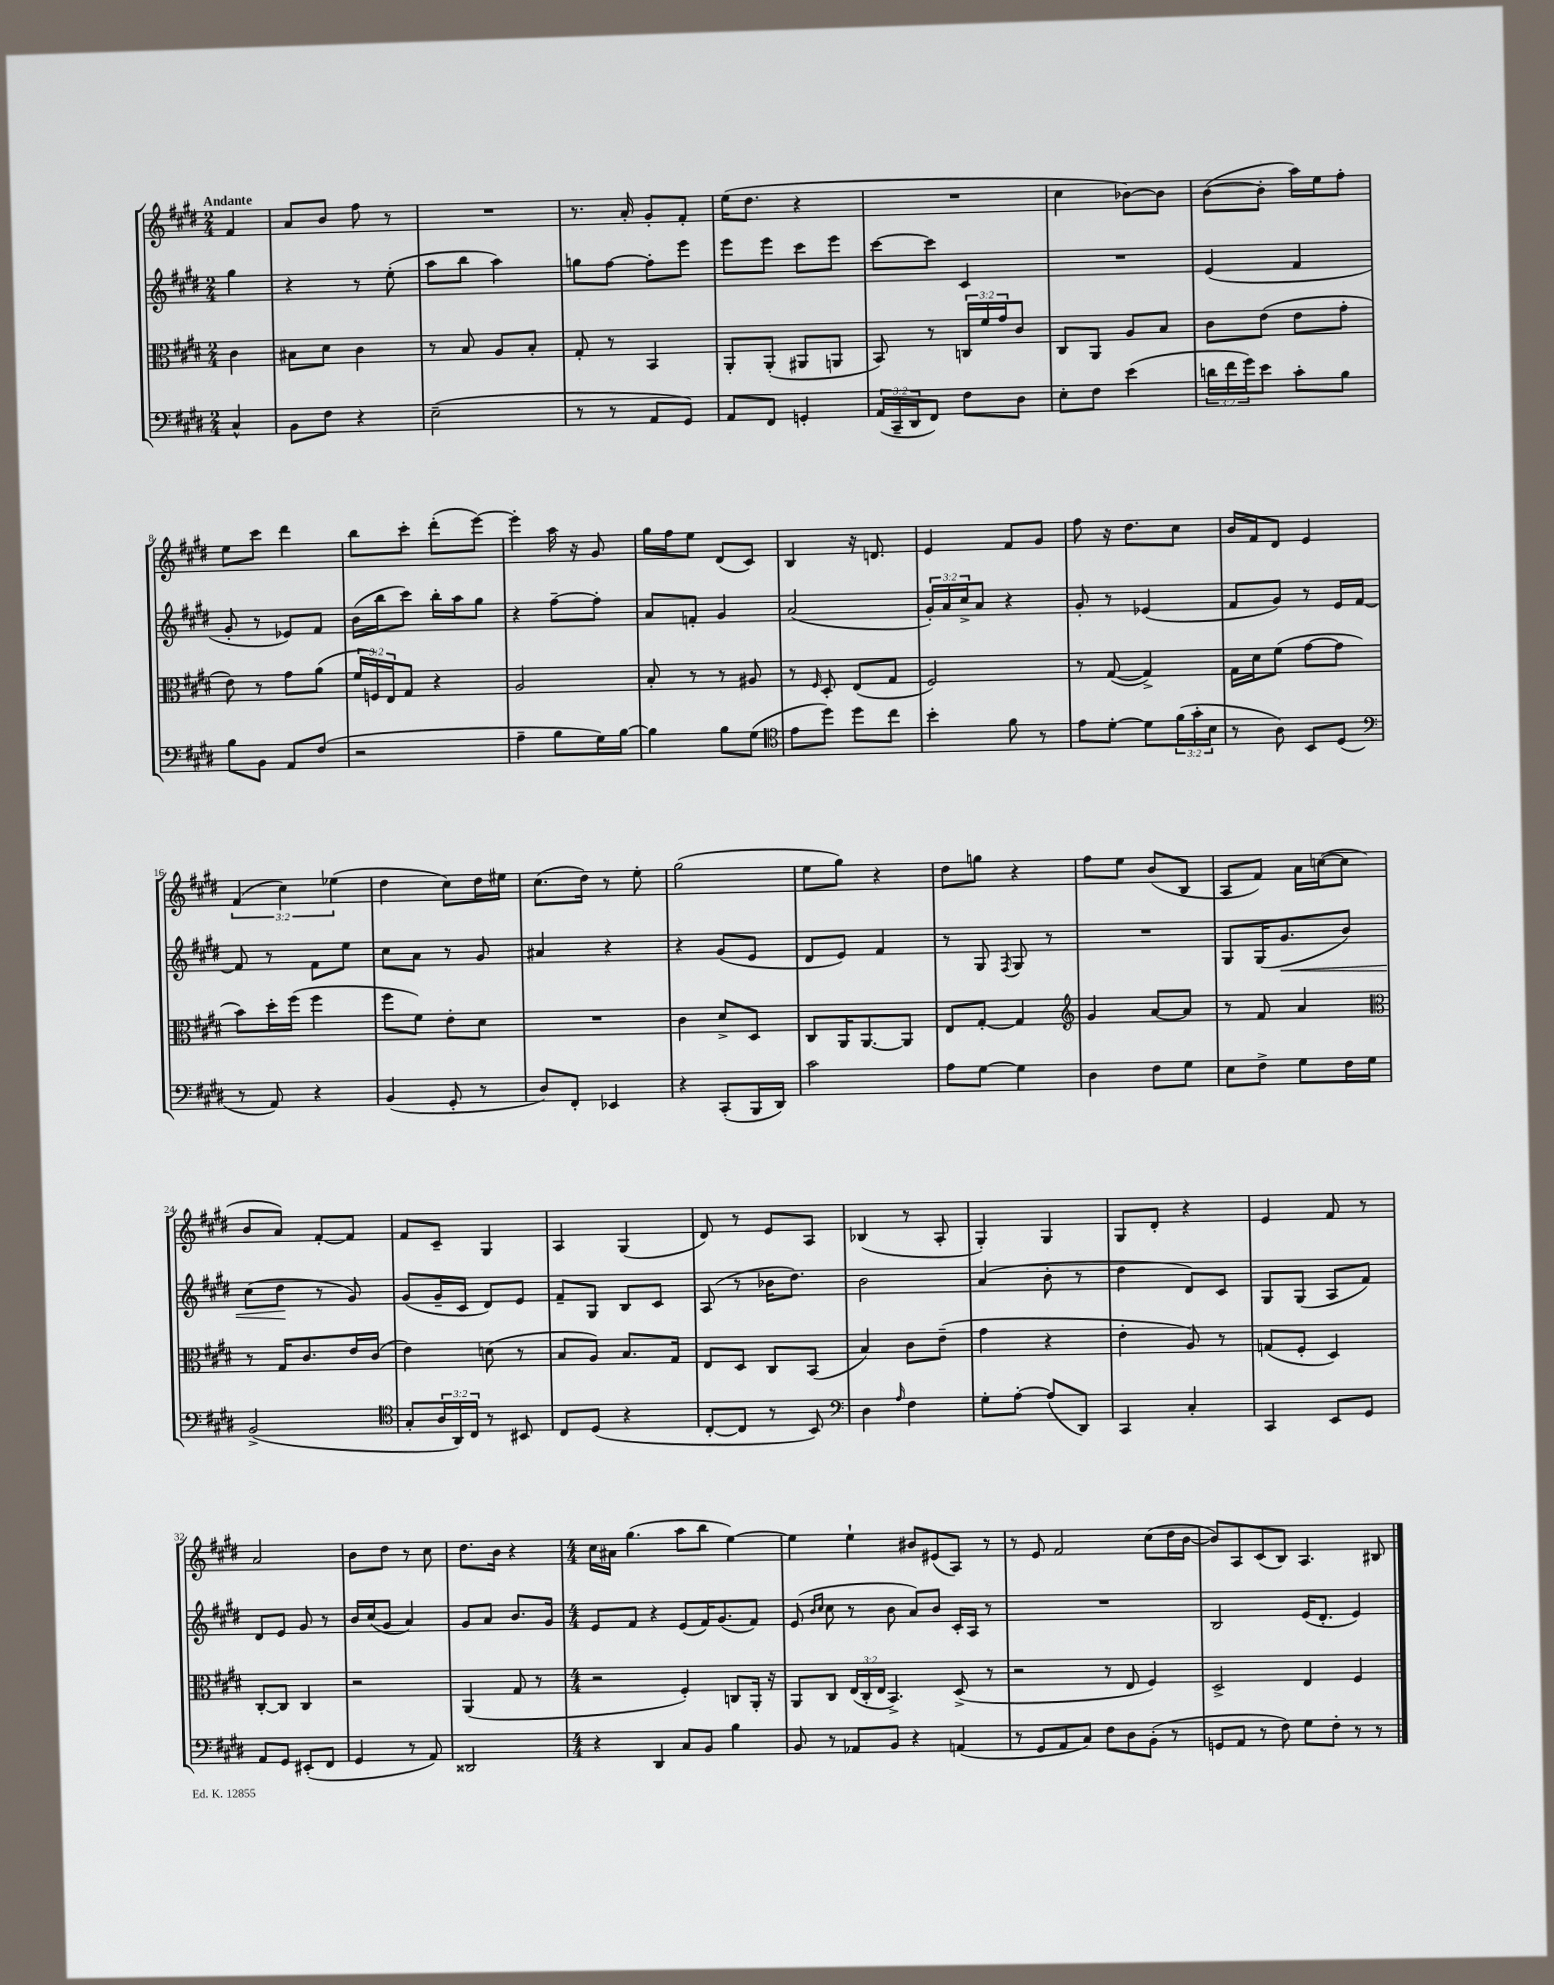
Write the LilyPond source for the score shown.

<<
\new StaffGroup <<
\new Staff = "s0" {
    \clef treble \key e \major \numericTimeSignature \time 2/4 \override Staff.TupletNumber.text = #tuplet-number::calc-fraction-text \partial 4 \tempo "Andante"
    fis'4 |
    a'8 b'8 fis''8 r8 |
    R2 |
    r8. a'16-. gis'8-. fis'8-. |
    e''16( dis''8. r4 |
    R2 |
    cis''4 bes'8~) bes'8 |
    b'8~( b'8-. a''16) e''16 fis''8-. |
    e''8 cis'''8 dis'''4 |
    b''8 cis'''8-. dis'''8-.( e'''8~) |
    e'''4-. a''16 r16 gis'8 |
    gis''16 fis''16 e''8 dis'8( cis'8) |
    b4 r16 d'8. |
    e'4 fis'8 gis'8 |
    fis''8 r16 dis''8. cis''8 |
    b'16 fis'16 dis'8 e'4 |
    \tuplet 3/2 { fis'4( cis''4) ees''4( } |
    dis''4 cis''8) dis''16 eis''16 |
    cis''8.( dis''16) r8 e''8-. |
    gis''2( |
    e''8 gis''8) r4 |
    dis''8 g''8 r4 |
    fis''8 e''8 b'8( b8 |
    a8 fis'8) a'16 c''16~( c''8 |
    b'8 a'8) fis'8~-. fis'8 |
    fis'8 cis'8-- gis4 |
    a4 gis4( |
    dis'8) r8 e'8 a8 |
    bes4( r8 a8-. |
    gis4-.) gis4 |
    gis8 dis'8-. r4 |
    e'4 fis'8 r8 |
    a'2 |
    b'8 dis''8 r8 cis''8 |
    dis''8. b'16 r4 |
    \numericTimeSignature \time 4/4 cis''16 ais'16 gis''4.( a''8 b''8 e''4~) |
    e''4 e''4-! bis'8 eis'8( a8) r8 |
    r8 e'8 fis'2 cis''8( dis''16 b'16~ |
    b'8) a8 cis'8( b8) a4. bis8 \bar "|." |
}
\new Staff = "s1" {
    \clef treble \key e \major \numericTimeSignature \time 2/4 \override Staff.TupletNumber.text = #tuplet-number::calc-fraction-text \partial 4
    gis''4 |
    r4 r8 e''8-.( |
    a''8 b''8 a''4) |
    g''8 fis''8~ fis''8-. e'''8 |
    e'''8 e'''8 cis'''8 e'''8 |
    cis'''8~ cis'''8 cis'4 |
    R2 |
    e'4( fis'4 |
    gis'8-. r8 ees'8) fis'8 |
    b'16( b''16 cis'''8) b''16-. a''16 gis''8 |
    r4 fis''8~-- fis''8-. |
    a'8 f'8-. gis'4 |
    a'2( |
    \tuplet 3/2 { gis'16-.) a'16 cis''16-> } a'8 r4 |
    gis'8-. r8 ees'4( |
    fis'8 gis'8) r8 e'16 fis'16~ |
    fis'8 r8 fis'8 e''8 |
    cis''8 a'8 r8 gis'8 |
    ais'4 r4 |
    r4 gis'8( e'8 |
    dis'8 e'8) fis'4 |
    r8 gis8 \acciaccatura { fis8 } gis8 r8 |
    R2 |
    gis8 gis16( gis'8.\< b'8) |
    cis''8( dis''8\! r8 gis'8) |
    gis'8( gis'16-- cis'16 dis'8) e'8 |
    fis'8-- gis8 b8 cis'8 |
    a8( r8 bes'16 dis''8.) |
    b'2 |
    a'4( b'8-. r8 |
    dis''4 dis'8) cis'8 |
    gis8 gis8( a8 fis'8) |
    dis'8 e'8 gis'8 r8 |
    b'16 cis''16( gis'8 a'4) |
    gis'8 a'8 b'8. gis'16 |
    \numericTimeSignature \time 4/4 e'8 fis'8 r4 e'8( fis'16) gis'8.( fis'8) |
    e'8( \grace { b'16 cis''16 } cis''8 r8 b'8 a'8) b'8 cis'16-. a16 r8 |
    R1 |
    b2 e'16( dis'8.-. e'4) \bar "|." |
}
\new Staff = "s2" {
    \clef alto \key e \major \numericTimeSignature \time 2/4 \override Staff.TupletNumber.text = #tuplet-number::calc-fraction-text \partial 4
    cis'4 |
    bis8 dis'8 cis'4 |
    r8 b8 a8 b8-. |
    gis8-. r8 b,4 |
    a,8-. a,8-.( ais,8 a,8 |
    b,8) r8 \tuplet 3/2 { c16 fis'16 gis'16 } cis'8 |
    cis8 a,8 a8 b8 |
    cis'8 e'8( e'8 gis'8-. |
    e'8) r8 gis'8 a'8( |
    \tuplet 3/2 { fis'16 f16) e16 } gis8 r4 |
    a2 |
    b8-. r8 r8 ais8 |
    r8 \grace { fis16 } dis8-. e8( gis8 |
    fis2) |
    r8 gis8~( gis4->) |
    gis16 dis'16 fis'8( gis'8~ gis'8 |
    b'8) dis''16-. fis''16( fis''4 |
    fis''8 fis'8) e'8-. dis'8 |
    R2 |
    cis'4 dis'8-> dis8 |
    cis8 a,16 a,8.~ a,8 |
    e8 gis8~-. gis4 |
    \clef treble gis'4 a'8~ a'8 |
    r8 fis'8 a'4 |
    \clef alto r8 gis16 cis'8. e'16 cis'16( |
    e'4) d'8( r8 |
    b8 a8) b8. gis16 |
    e8 dis8 cis8 b,8( |
    b4) cis'8 e'8--( |
    gis'4 r4 |
    e'4-. a8) r8 |
    g8( fis8-. dis4) |
    cis8~-. cis8 cis4 |
    r2 |
    a,4( gis8 r8 |
    \numericTimeSignature \time 4/4 r2 fis4-.) c8 a,16-. r16 |
    a,8 cis8 \tuplet 3/2 { e16( cis16-. e16 } b,4.->) dis8->( r8 |
    r2 r8 e8 fis4) |
    dis2-> e4 fis4 \bar "|." |
}
\new Staff = "s3" {
    \clef bass \key e \major \numericTimeSignature \time 2/4 \override Staff.TupletNumber.text = #tuplet-number::calc-fraction-text \partial 4
    cis4-^ |
    b,8 fis8 r4 |
    e2--( |
    r8 r8 a,8 gis,8) |
    a,8 fis,8 g,4-. |
    \tuplet 3/2 { a,16( cis,16-- dis,16 } fis,8) fis8 dis8 |
    e8-. fis8 e'4( |
    \tuplet 3/2 { d'16 fis'16 gis'16) } e'8 cis'8-. b8 |
    b8 b,8 a,8 fis8( |
    r2 |
    a4-- b8 gis16) b16~ |
    b4 b8 gis8( |
    \clef tenor e'8 dis''8) dis''8 cis''8 |
    b'4-. fis'8 r8 |
    e'8 dis'8~-. dis'8 \tuplet 3/2 { fis'16( gis'16-. b16 } |
    r8 a8) b,8 dis8( |
    \clef bass r8 a,8) r4 |
    b,4( gis,8-. r8 |
    dis8) fis,8-. ees,4 |
    r4 cis,8-.( b,,16 dis,16) |
    cis'2 |
    a8 gis8~ gis4 |
    dis4 fis8 gis8 |
    e8 fis8-> gis8 fis16 gis16 |
    b,2->( |
    \clef tenor gis8-. \tuplet 3/2 { a16 a,16) cis16 } r8 bis,8 |
    cis8 dis8( r4 |
    cis8~-. cis8 r8 b,8) |
    \clef bass dis4 \grace { a16 } fis4 |
    gis8-. a8~-. a8( dis,8) |
    cis,4 cis4-. |
    cis,4 e,8 gis,8 |
    a,8 gis,8 eis,8-.( fis,8 |
    gis,4 r8 a,8) |
    disis,2 |
    \numericTimeSignature \time 4/4 r4 dis,4 cis8 b,8 b4 |
    b,8 r8 aes,8 b,8 r4 a,4( |
    r8 gis,8 a,8 cis8) fis8 dis8 b,8-.( r8 |
    g,8 a,8 r8 fis8) gis8 fis8-. r8 r8 \bar "|." |
}
>>
>>
